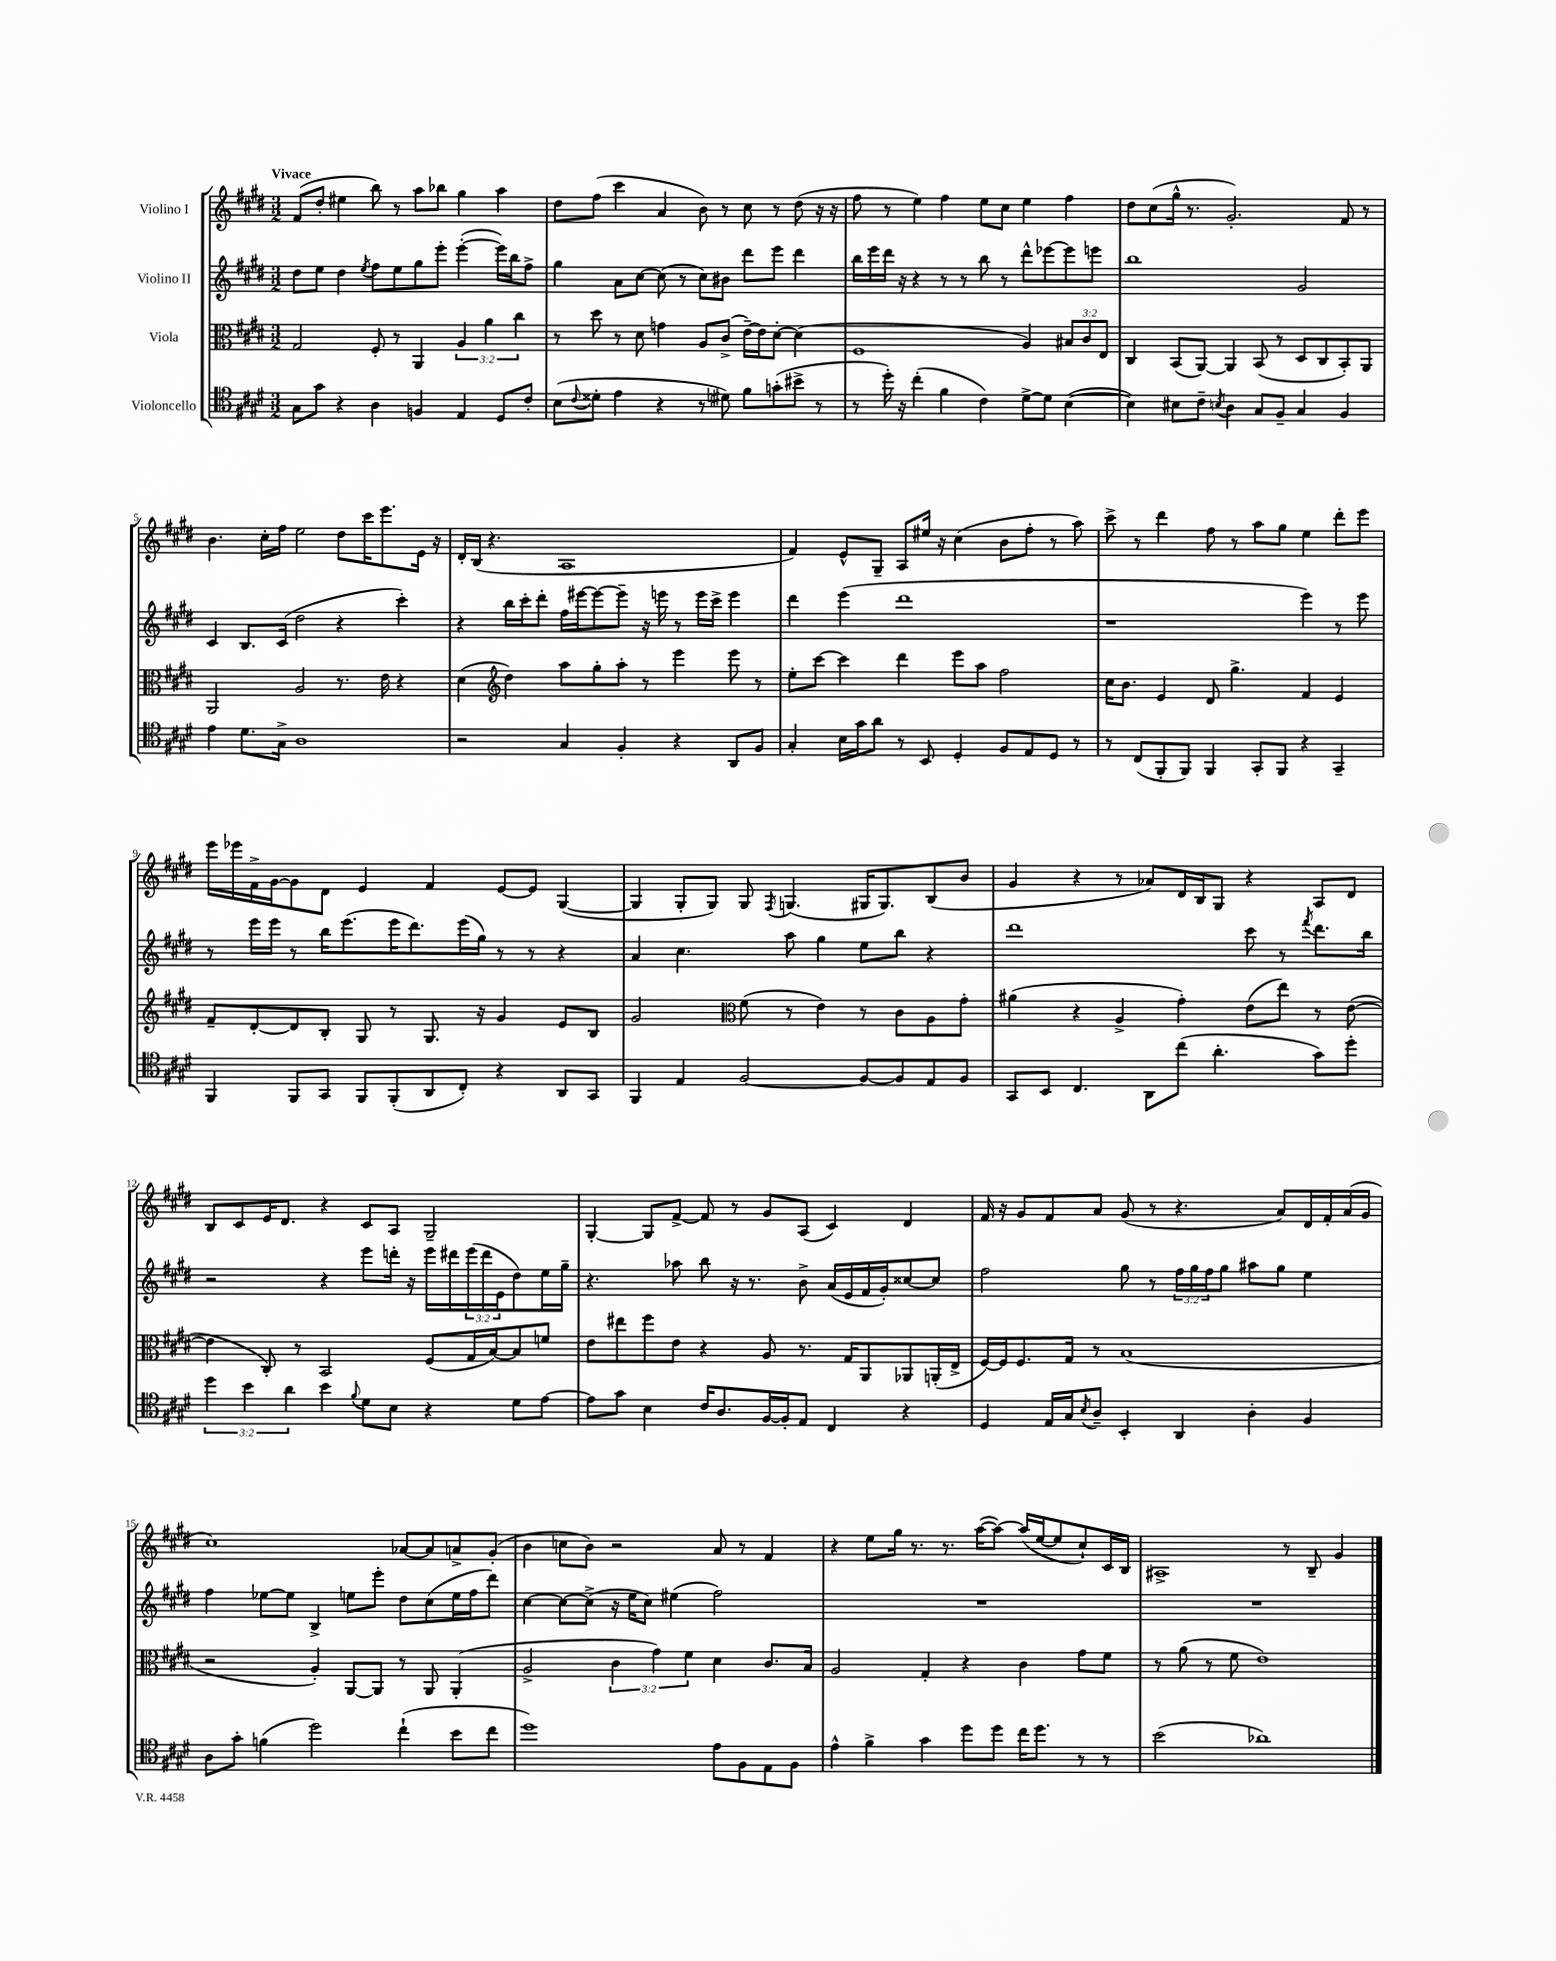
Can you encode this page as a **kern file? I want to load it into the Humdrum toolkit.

**kern	**kern	**kern	**kern
*part4	*part3	*part2	*part1
*staff4	*staff3	*staff2	*staff1
*I"Violoncello	*I"Viola	*I"Violino II	*I"Violino I
*clefC4	*clefC3	*clefG2	*clefG2
*k[f#c#g#d#]	*k[f#c#g#d#]	*k[f#c#g#d#]	*k[f#c#g#d#]
*M3/2	*M3/2	*M3/2	*M3/2
=1	=1	=1	=1
!	!	!	!LO:TX:a:B:t=Vivace
8G#\L	2G#/	8dd#\L	(8f#/L
8g#\J	.	8ee\J	8dd#'/J
4r	.	4dd#\	4ee#X\
.	.	8qee/	.
4A\	8F#'/	8ff#\L	8bb\)
.	8r	8ee\	8r
4Fn/	4AA/	8gg#\	8aa\L
.	.	8eee'\J	8bb-X\J
4E/	6A/	([4eee'\	4gg#\
.	6a\	.	.
8D#/L	.	16eee\LL])	4aa\
.	.	16bb\J	.
.	6cc#\	.	.
8c#'/J	.	8ff#^\J	.
=2	=2	=2	=2
(8B\L	8r	4gg#\	8dd#\L
8qqc#/	.	.	.
8d##X'\J	8dd#\	.	(8ff#\J
4e\	8r	8a\L	4ccc#\
.	8d#\	[8cc#\J	.
4r	4gn\	(8cc#\]	4a/
.	.	8r	.
8r	8A/L	8cc#\L)	8b\)
8d#X\)	(8c#^/J	8b#X\J	8r
8f#\L	[16e~\LL)	8ddd#\L	8cc#\
.	16e\J]	.	.
(8gn'\	[8d#'\J	8eee\J	8r
8b#X^\J	(4d#\]	4ddd#\	(8dd#\
8r	.	.	16r
.	.	.	16r
=3	=3	=3	=3
8r	1F#	16bb\LL	8ff#\
.	.	16eee\	.
16dd#'\)	.	16ddd#\JJ	8r
16r	.	16r	.
(4cc#'\	.	4r	4ee\)
4f#\	.	8r	4ff#\
.	.	8r	.
4c#\)	.	8bb\	8ee\L
.	.	8r	8cc#\J
[8d#^\L	4A/)	8ddd#^^\L	4ee\
8d#\J]	.	[8eee-X\	.
([4B\	12B#X/L	8eee-\]	4ff#\
.	12c#/	.	.
.	.	8eeen\J	.
.	12E/J	.	.
=4	=4	=4	=4
4B\])	4C#/	1bb	8dd#\L
.	.	.	(8cc#\
8B#X\L	(8BB/L	.	16gg#^^\Jk
.	.	.	8.r
8c#~\J	[8AA/J)	.	.
8qBn/	.	.	.
4A\	4AA/]	.	2.g#'/)
8G#/L	(8BB/	.	.
8F#~/J	8r	.	.
4G#/	8D#/L	2g#/	.
.	8C#/	.	.
4F#/	8BB'/)	.	8f#/
.	8AA/J	.	8r
!!LO:LB:g=z
=5	=5	=5	=5
4e\	2AA/	4c#/	4.b\
8.d#\L	.	8.B/L	.
.	.	.	16cc#'\LL
16G#^\Jk	.	(16c#/Jk	16ff#\JJ
1A	2A/	2dd#\	2ee\
.	8.r	4r	8dd#\L
.	.	.	16ccc#\K
.	16e\	.	8.eee\
.	4r	4ccc#'\)	.
.	.	.	16e\Jk
.	.	.	16r
=6	=6	=6	=6
2r	(4d#\	4r	16d#'/LL
.	.	.	(16B/JJ
.	.	.	4.r
*	*clefG2	*	*
.	4dd#\)	16bb\LL	.
.	.	16ccc#'\J	.
.	.	8ddd#'\J	.
4G#/	8aa\L	16ff#\LL	1A
.	.	[16eee#X\J	.
.	8gg#'\	8eee#\_	.
4F#'/	8aa'\J	8eee#~\J]	.
.	8r	16r	.
.	.	16eeen\	.
4r	4eee\	8r	.
.	.	16eee\LL	.
.	.	16ccc#^\JJ	.
8AA/L	8eee\	4eee\	.
8F#/J	8r	.	.
=7	=7	=7	=7
4G#'/	8ee'\L	4ddd#\	4f#/)
.	[8ccc#\J	.	.
16B\LL	4ccc#\]	(4eee\	8e^^/L
16g#\J	.	.	.
8a\J	.	.	8G#~/J
8r	4ddd#\	1ddd#	8A/L
8BB/	.	.	16ee#X/Jk
.	.	.	16r
4D#'/	8eee\L	.	(4cc#\
.	8aa\J	.	.
8F#/L	2ff#\	.	8b\L
8E/	.	.	8ff#'\J
8D#/J	.	.	8r
8r	.	.	8aa\)
=8	=8	=8	=8
8r	16cc#\KL	1r	8ccc#^\
.	8.b\J	.	.
(8C#/L	.	.	8r
8FF#'/	4e/	.	4ddd#\
8FF#/J)	.	.	.
4FF#/	8d#/	.	8ff#\
.	4.gg#^\	.	8r
8GG#'/L	.	.	8aa\L
8FF#/J	.	.	8gg#\J
4r	4f#/	4eee\)	4ee\
4GG#~/	4e/	8r	8ddd#'\L
.	.	8eee\	8eee\J
!!LO:LB:g=z
=9	=9	=9	=9
4FF#/	8f#~/L	8r	16eee\LL
.	.	.	16eee-X\
.	[8d#'/	16eee\LL	16f#^\
.	.	16eee\JJ	[16g#\J
8FF#/L	8d#/]	8r	8g#\]
8GG#/J	8B'/J	16bb\KL	8d#\J
.	.	(8.eee\	.
8FF#/L	8G#/	.	4e/
(8FF#'/	8r	16eee\K	.
.	.	8.ddd#\)	.
8AA/	8.G#/	.	4f#/
8C#'/J)	.	(16eee\L	.
.	16r	16gg#\JJ)	.
4r	4g#/	8r	[8e/L
.	.	8r	8e/J]
8AA/L	8e/L	4r	([4G#/
8GG#/J	8B/J	.	.
=10	=10	=10	=10
4FF#/	2g#/	4a/	4G#/]
4E/	.	4.cc#\	8G#'/L
.	.	.	8G#/J)
*	*clefC3	*	*
[2F#/	(8f#\	.	8G#/
.	.	.	8qF#/
.	8r	8aa\	(4.Gn/
.	4e\)	4gg#\	.
8F#/L_	8r	8ee\L	16G#X/KL
.	.	.	8.G#/)
8F#/]	8c#\L	8bb\J	.
8E/	8A\	4r	(8B/
8F#/J	8g#'\J	.	8b/J
=11	=11	=11	=11
8GG#/L	(4a#X\	1ddd#	4g#/
8BB/J	.	.	.
4.C#/	4r	.	4r
.	4A^/	.	8r
8AA\L	.	.	8a-X/L)
(8cc#\J	4g#'\)	.	16d#/L
.	.	.	16B/J
4.a'\	.	.	8G#/J
.	(8e\L	8ccc#\	4r
.	8ee\J)	8r	.
.	.	8qfff#/	.
8g#\L)	8r	8.ddd#\L	8A/L
8dd#'\J	([8e\	.	8d#/J
.	.	16bb\Jk	.
!!LO:LB:g=z
=12	=12	=12	=12
6dd#\	4e\]	2r	8B/L
.	.	.	8c#/
6b\	.	.	.
.	8C#'/)	.	16e/K
.	.	.	8.d#/J
6a\	.	.	.
.	8r	.	.
4b\	2BB/	4r	4r
8qqf#/	.	.	.
8d#\L	.	8eee\L	8c#/L
8B\J	.	16dddn'\Jk	8A/J
.	.	16r	.
4r	(8F#/L	16eee\LL	2G#~/
.	.	16ddd#X\	.
.	16G#/L	(24eee\	.
.	.	24ddd#\	.
.	[16B/J)	.	.
.	.	24e\J	.
8d#\L	8B/]	8dd#\)	.
[8e\J	8fn/J	16ee\L	.
.	.	16gg#~\JJ	.
=13	=13	=13	=13
8e\L]	8e\L	4.r	[4G#'/
8g#\J	8ee#X\	.	.
4B\	8ff#\	.	8G#/L]
.	8e\J	8aa-X\	[8f#^/J
16c#/KL	4r	8bb\	8f#/]
8.A/	.	.	.
.	.	16r	8r
.	.	8.r	.
[16F#/L	8A/	.	8g#/L
16F#'/J]	.	.	.
8E/J	8.r	8b^\	(8A/J
4C#/	.	(16a/LL	4c#/)
.	16G#/KL	16e/	.
.	8AA/	16f#/	.
.	.	16g#'/J)	.
4r	8AA-X/	[8cc##X/	4d#/
.	(16AAn'/L	8cc##/J]	.
.	16E^/JJ	.	.
=14	=14	=14	=14
4D#/	[16F#/LL)	2ff#\	16f#/
.	16F#/J]	.	16r
.	8.F#/	.	8g#/L
16E/LL	.	.	8f#/
16G#/J	16G#/Jk	.	.
8qB/	.	.	.
8A~/J	8r	.	8a/J
4BB'/	(1B	8gg#\	(8g#/
.	.	8r	8r
4AA/	.	24ff#\LL	4.r
.	.	24gg#\	.
.	.	24ff#\J	.
.	.	8gg#\J	.
4A'\	.	8aa#X\L	.
.	.	8gg#\J	8a/L)
4F#/	.	4ee\	16d#/L
.	.	.	16f#'/
.	.	.	(16a/
.	.	.	16g#/JJ
!!LO:LB:g=z
=15	=15	=15	=15
8A\L	2r	4ff#\	1cc#)
8g#'\J	.	.	.
(4fn\	.	[8ee-X\L	.
.	.	8ee-\J]	.
2dd#\)	4A'/)	4B^/	.
.	[8AA/L	8een\L	.
.	8AA/J]	8eee'\J	.
(4cc#`\	8r	8dd#\L	[8a-X/L
.	8AA/	(8cc#\	8a-/]
8b\L	(4AA'/	16ee\L	8an^/
.	.	16ff#\J	.
8cc#\J	.	8ddd#\J)	(8g#'/J
=16	=16	=16	=16
1dd#)	2A^/	[4cc#\	4b\
.	.	8cc#\L_	8ccn\L
.	.	(8cc#^\J]	8b\J)
.	6c#\	16r	2r
.	.	16ee\KL	.
.	.	8cc#\J)	.
.	6g#\)	.	.
.	.	(4ee#X\	.
.	6f#\	.	.
8e\L	4d#\	2ff#\)	8a/
8F#\	.	.	8r
8E\	8.c#/L	.	4f#/
8F#\J	.	.	.
.	16B/Jk	.	.
=17	=17	=17	=17
4e^^\	2A/	1.r	4r
4f#^\	.	.	8ee\L
.	.	.	16gg#\Jk
.	.	.	8.r
4g#\	4G#'/	.	.
.	.	.	8.r
8dd#\L	4r	.	.
.	.	.	([16aa\KL
8dd#\J	.	.	8aa\J_)
16cc#\KL	4c#\	.	(16aa/LL]
8.dd#\J	.	.	[16ee/J
.	.	.	8ee/]
8r	8g#\L	.	8cc#`/)
8r	8f#\J	.	16c#/L
.	.	.	16B/JJ
=18	=18	=18	=18
(2b\	8r	1.r	1A#X^
.	(8a\	.	.
.	8r	.	.
.	8f#\	.	.
1a-X)	1e)	.	.
.	.	.	8r
.	.	.	8B~/
.	.	.	4g#/
==	==	==	==
*-	*-	*-	*-
